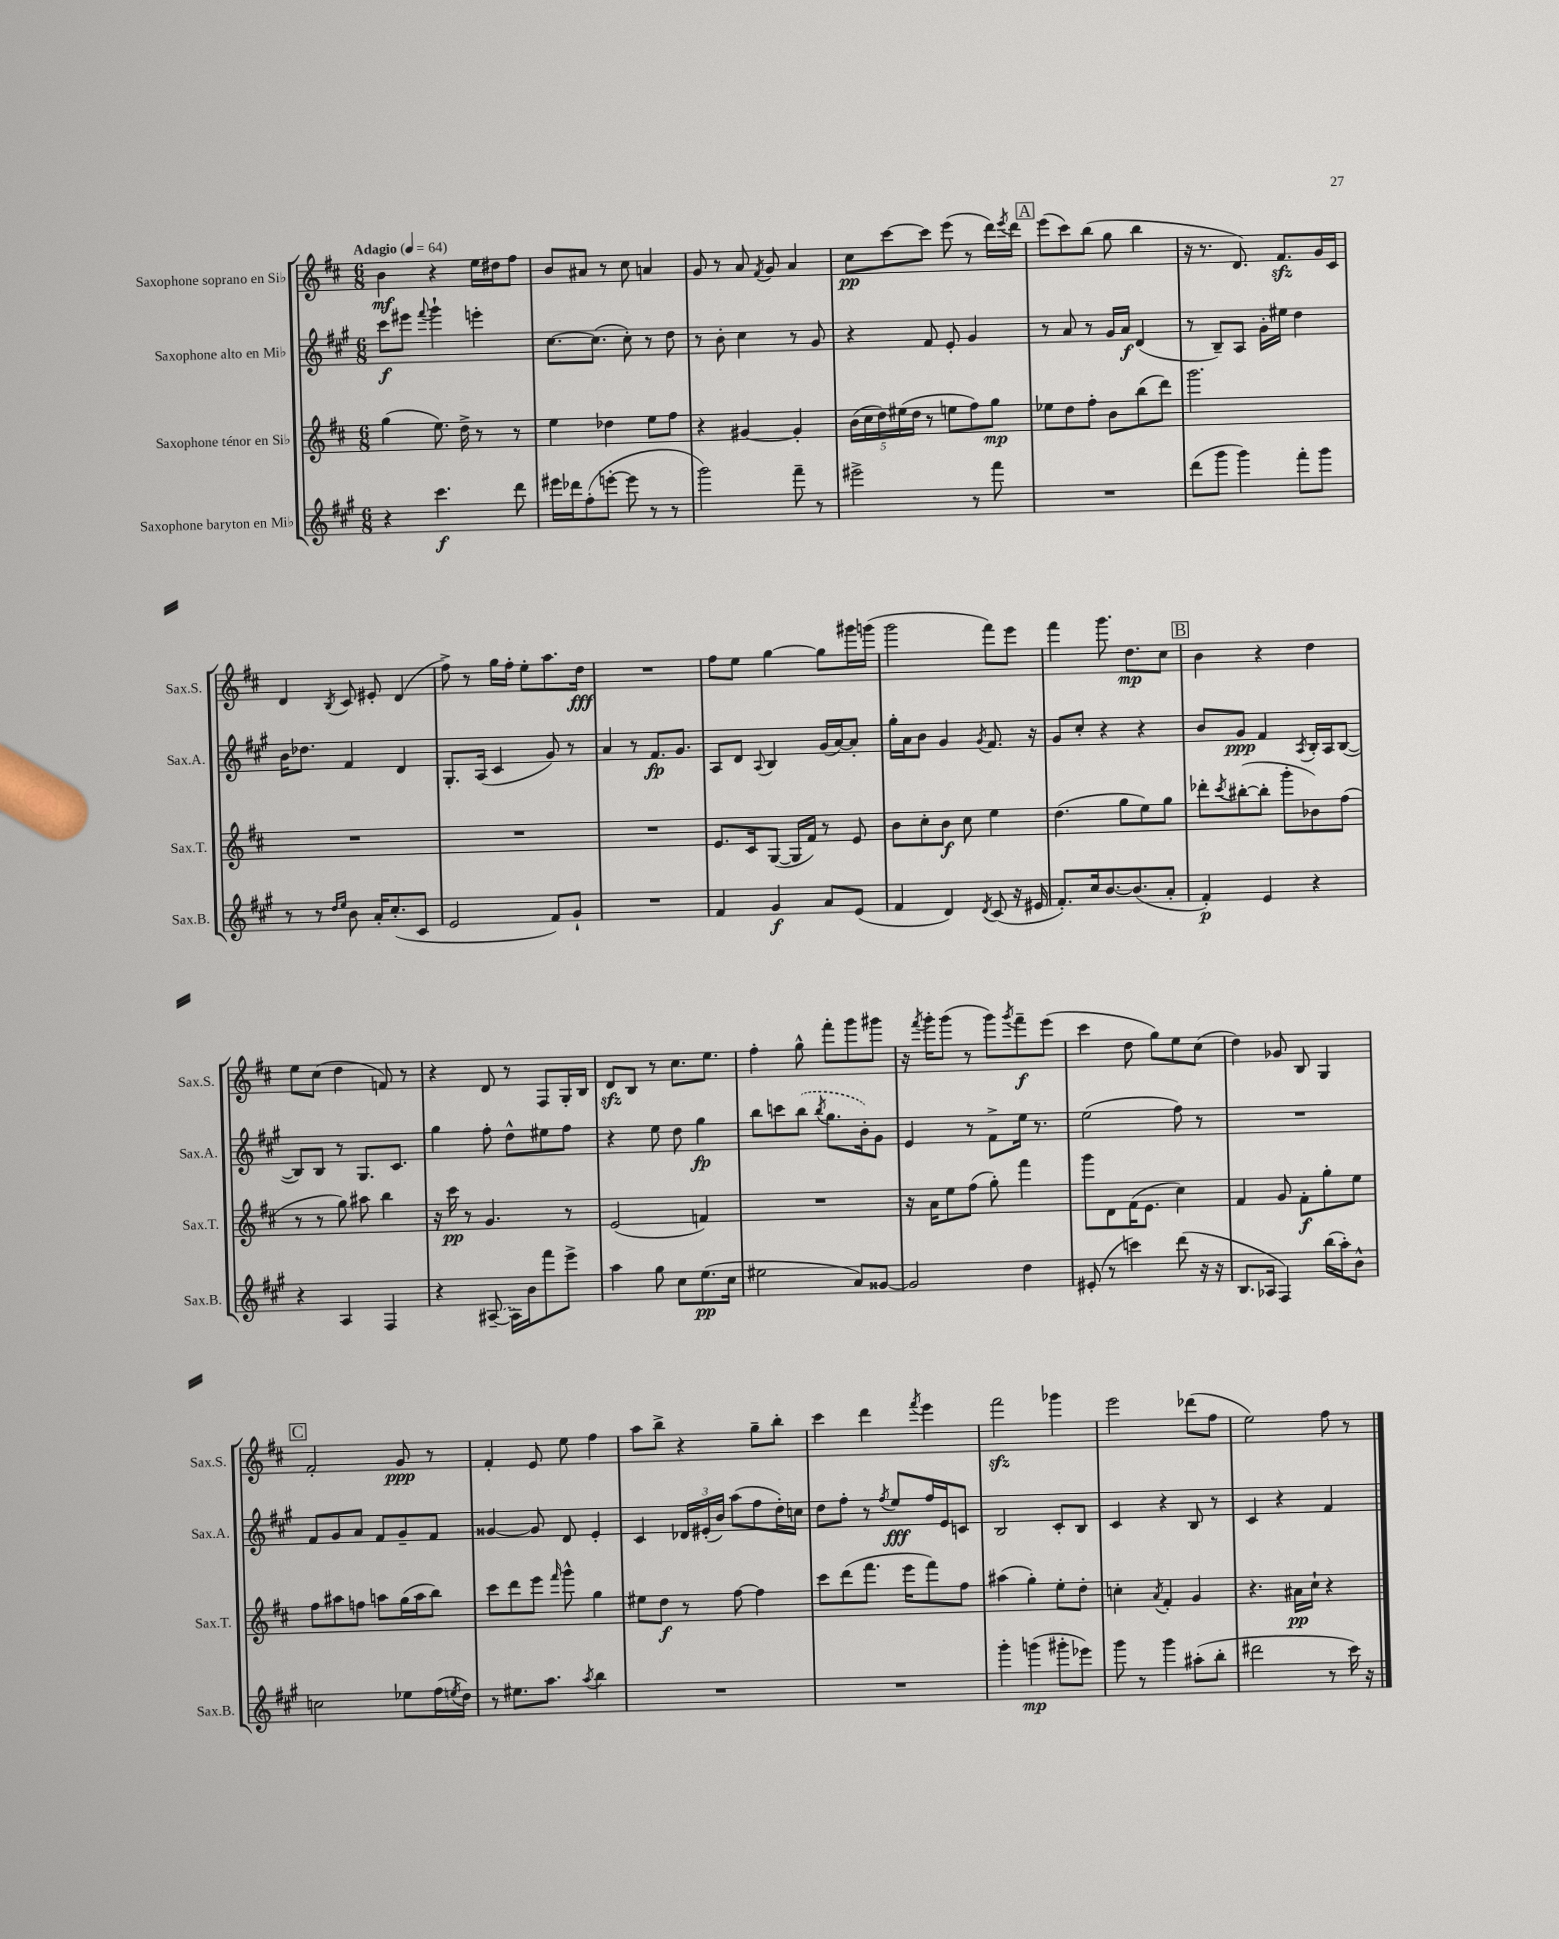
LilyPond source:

<<
\new StaffGroup <<
\new Staff = "s0" \with { instrumentName = "Saxophone soprano en Sib" shortInstrumentName = "Sax.S." } {
    \clef treble \key d \major \numericTimeSignature \time 6/8 \tempo "Adagio" 4 = 64
    b'4\mf r4 e''16 dis''16 fis''8 |
    b'8 ais'8 r8 cis''8 a'4 |
    g'8 r8 a'8 \acciaccatura { fis'8 } g'8 a'4 |
    cis''8\pp cis'''8~ cis'''8 e'''8( r8 d'''16) \acciaccatura { e'''8 } d'''16 |
    \mark \markup { \box "A" } e'''8( cis'''8) b''8( g''8 b''4 |
    r16 r8. d'8.) fis'8.\sfz g'16 cis'16 |
    d'4 \acciaccatura { b8 } cis'8 eis'8-. d'4( |
    fis''8->) r8 g''16 fis''16-. e''8-. a''8. d''16\fff |
    R2. |
    fis''8 e''8 g''4~ g''8 gis'''16 g'''16( |
    g'''2 fis'''8) e'''8 |
    fis'''4 g'''8. d''8.\mp cis''8 |
    \mark \markup { \box "B" } b'4 r4 d''4 |
    e''8 cis''8( d''4 f'8) r8 |
    r4 d'8 r8 fis8 g16-. b16 |
    d'8\sfz b8 r8 cis''8. e''8. |
    fis''4-. g''8-^ fis'''8-. g'''8 gis'''8 |
    r16 \acciaccatura { fis'''8 } g'''16-. g'''8( r8 g'''8) \acciaccatura { g'''8 } fis'''8--\f e'''8( |
    cis'''4 d''8 g''8) e''8 cis''8( |
    d''4) ges'8 b8 g4 |
    \mark \markup { \box "C" } fis'2-. g'8\ppp r8 |
    fis'4-. e'8 e''8 fis''4 |
    a''8 b''8-> r4 g''8-- b''8-. |
    cis'''4 d'''4 \acciaccatura { fis'''8 } e'''4 |
    fis'''2\sfz ges'''4 |
    e'''2 des'''8( fis''8 |
    e''2) fis''8 r8 \bar "|." |
}
\new Staff = "s1" \with { instrumentName = "Saxophone alto en Mib" shortInstrumentName = "Sax.A." } {
    \clef treble \key a \major \numericTimeSignature \time 6/8
    cis'''8\f eis'''8 \appoggiatura { fis'''8 } gis'''4-! e'''4-. |
    cis''8.~ cis''8.( cis''8-.) r8 d''8 |
    r8 b'8-. cis''4 r8 gis'8 |
    r4 fis'8 e'8-. gis'4 |
    \mark \markup { \box "A" } r8 a'8 r8 gis'16 a'16\f d'4( |
    r8 b8--) a8 gis'16-. eis''16 d''4 |
    b'16 des''8. fis'4 d'4 |
    gis8.-. a16( cis'4 gis'8) r8 |
    a'4 r8 fis'8.\fp gis'8. |
    a8 d'8 \appoggiatura { a8 } b4 gis'16( a'16~) a'8-. |
    gis''16-. a'16 b'8 gis'4 \acciaccatura { gis'8 } fis'8. r16 |
    gis'8 cis''8-. r4 r4 |
    \mark \markup { \box "B" } b'8 gis'8\ppp fis'4 \acciaccatura { a8 } b16-. a16 b8~( |
    b8) b8 r8 gis8. cis'8. |
    gis''4 fis''8-. d''8-^ eis''8 fis''8 |
    r4 e''8 d''8 gis''4\fp |
    b''8 c'''8 \once \slurDashed b''8( \acciaccatura { b''8 } gis''8. b'16-.) gis'8 |
    e'4 r8 fis'8-> e''16 r8. |
    e''2( fis''8) r8 |
    R2. |
    \mark \markup { \box "C" } fis'8 gis'8 a'8 fis'8 gis'8-- fis'8 |
    gisis'4~ gisis'8 d'8 e'4-. |
    cis'4 \tuplet 3/2 { des'16 eis'16-.( b'16) } a''8( fis''8 d''16-.) c''16 |
    d''8 fis''8-. r8 \acciaccatura { fis''8 } e''8\fff fis''16 e'16 c'8 |
    b2 cis'8-. b8 |
    cis'4 r4 b8 r8 |
    cis'4 r4 fis'4 \bar "|." |
}
\new Staff = "s2" \with { instrumentName = "Saxophone ténor en Sib" shortInstrumentName = "Sax.T." } {
    \clef treble \key d \major \numericTimeSignature \time 6/8
    g''4( e''8.) d''16-> r8 r8 |
    e''4 des''4 e''8 fis''8 |
    r4 gis'4~ gis'4-. |
    \tuplet 5/4 { b'16( cis''16 d''16) eis''16( d''16 } r8 e''8 fis''8) g''8\mp |
    \mark \markup { \box "A" } ees''8 d''8 fis''8-. b'8 b''8( d'''8) |
    g'''2. |
    R2. |
    R2. |
    R2. |
    e'8. cis'16 g8~( g16 fis'16) r8 e'8 |
    b'8 cis''8-. b'8\f cis''8 e''4 |
    d''4.( g''8 e''8) g''8 |
    \mark \markup { \box "B" } des'''8-. \acciaccatura { cis'''8 } bis''8~-.( bis''8-. g'''8-. bes'8) fis''8( |
    r8 r8 g''8) ais''8 b''4 |
    r16 cis'''16\pp r8 g'4. r8 |
    e'2( f'4) |
    R2. |
    r16 a'16 e''8 fis''8( g''8-.) fis'''4 |
    g'''8 d'8 fis'16( e'8. cis''4) |
    fis'4 g'8 fis'8-.\f g''8-. e''8 |
    \mark \markup { \box "C" } fis''8 ais''8 f''8 a''8 g''16( a''16 b''8) |
    cis'''8 d'''8 e'''8 \grace { fis'''16 } g'''8-^ g''4 |
    eis''8 d''8\f r8 fis''8~ fis''4 |
    cis'''8 d'''8( fis'''8. e'''16 fis'''8) fis''8 |
    ais''4( g''4-.) e''8-. d''8-. |
    c''4-. \acciaccatura { a'8 } fis'4-. g'4 |
    r4. ais'16\pp cis''16-! r4 \bar "|." |
}
\new Staff = "s3" \with { instrumentName = "Saxophone baryton en Mib" shortInstrumentName = "Sax.B." } {
    \clef treble \key a \major \numericTimeSignature \time 6/8
    r4 cis'''4.\f d'''8 |
    eis'''16 des'''16 fis''8-.( e'''8~-. e'''8 r8 r8 |
    gis'''2) fis'''8-- r8 |
    eis'''2-> r8 fis'''8 |
    \mark \markup { \box "A" } R2. |
    d'''8( gis'''8 gis'''4) fis'''8-. gis'''8 |
    r8 r8 \grace { d''16 e''16 } b'8 a'16-. cis''8.-.( cis'8 |
    e'2 fis'8) gis'8-! |
    R2. |
    fis'4 gis'4\f a'8 e'8( |
    fis'4 d'4) \acciaccatura { d'8 } cis'8( r16 eis'16 |
    fis'8.-.) cis''16 b'8.~ b'8.( a'8-. |
    \mark \markup { \box "B" } fis'4-.\p) e'4 r4 |
    r4 a4 fis4 |
    r4 \once \slurDashed ais8~--( ais16) b'16 fis'''8 e'''8-> |
    a''4 gis''8 cis''8 e''8.\pp( cis''16 |
    eis''2 a'8) gisis'8~ |
    gisis'2 d''4 |
    eis'8-.( r8 c'''4) d'''8( r16 r16 |
    b8. aes16 fis4) b''16( a''16-.) b'8-^ |
    \mark \markup { \box "C" } c''2 ees''8 fis''16( \acciaccatura { e''8 } d''16) |
    r8 eis''8. a''8. \acciaccatura { a''8 } b''4 |
    R2. |
    R2. |
    gis'''4-. g'''4\mp( gis'''8-. ees'''8) |
    gis'''8 r8 gis'''4 ais''8-.( b''8-. |
    dis'''2 r8 cis'''16) r16 \bar "|." |
}
>>
>>
\layout { \context { \Score \remove "Bar_number_engraver" } }
